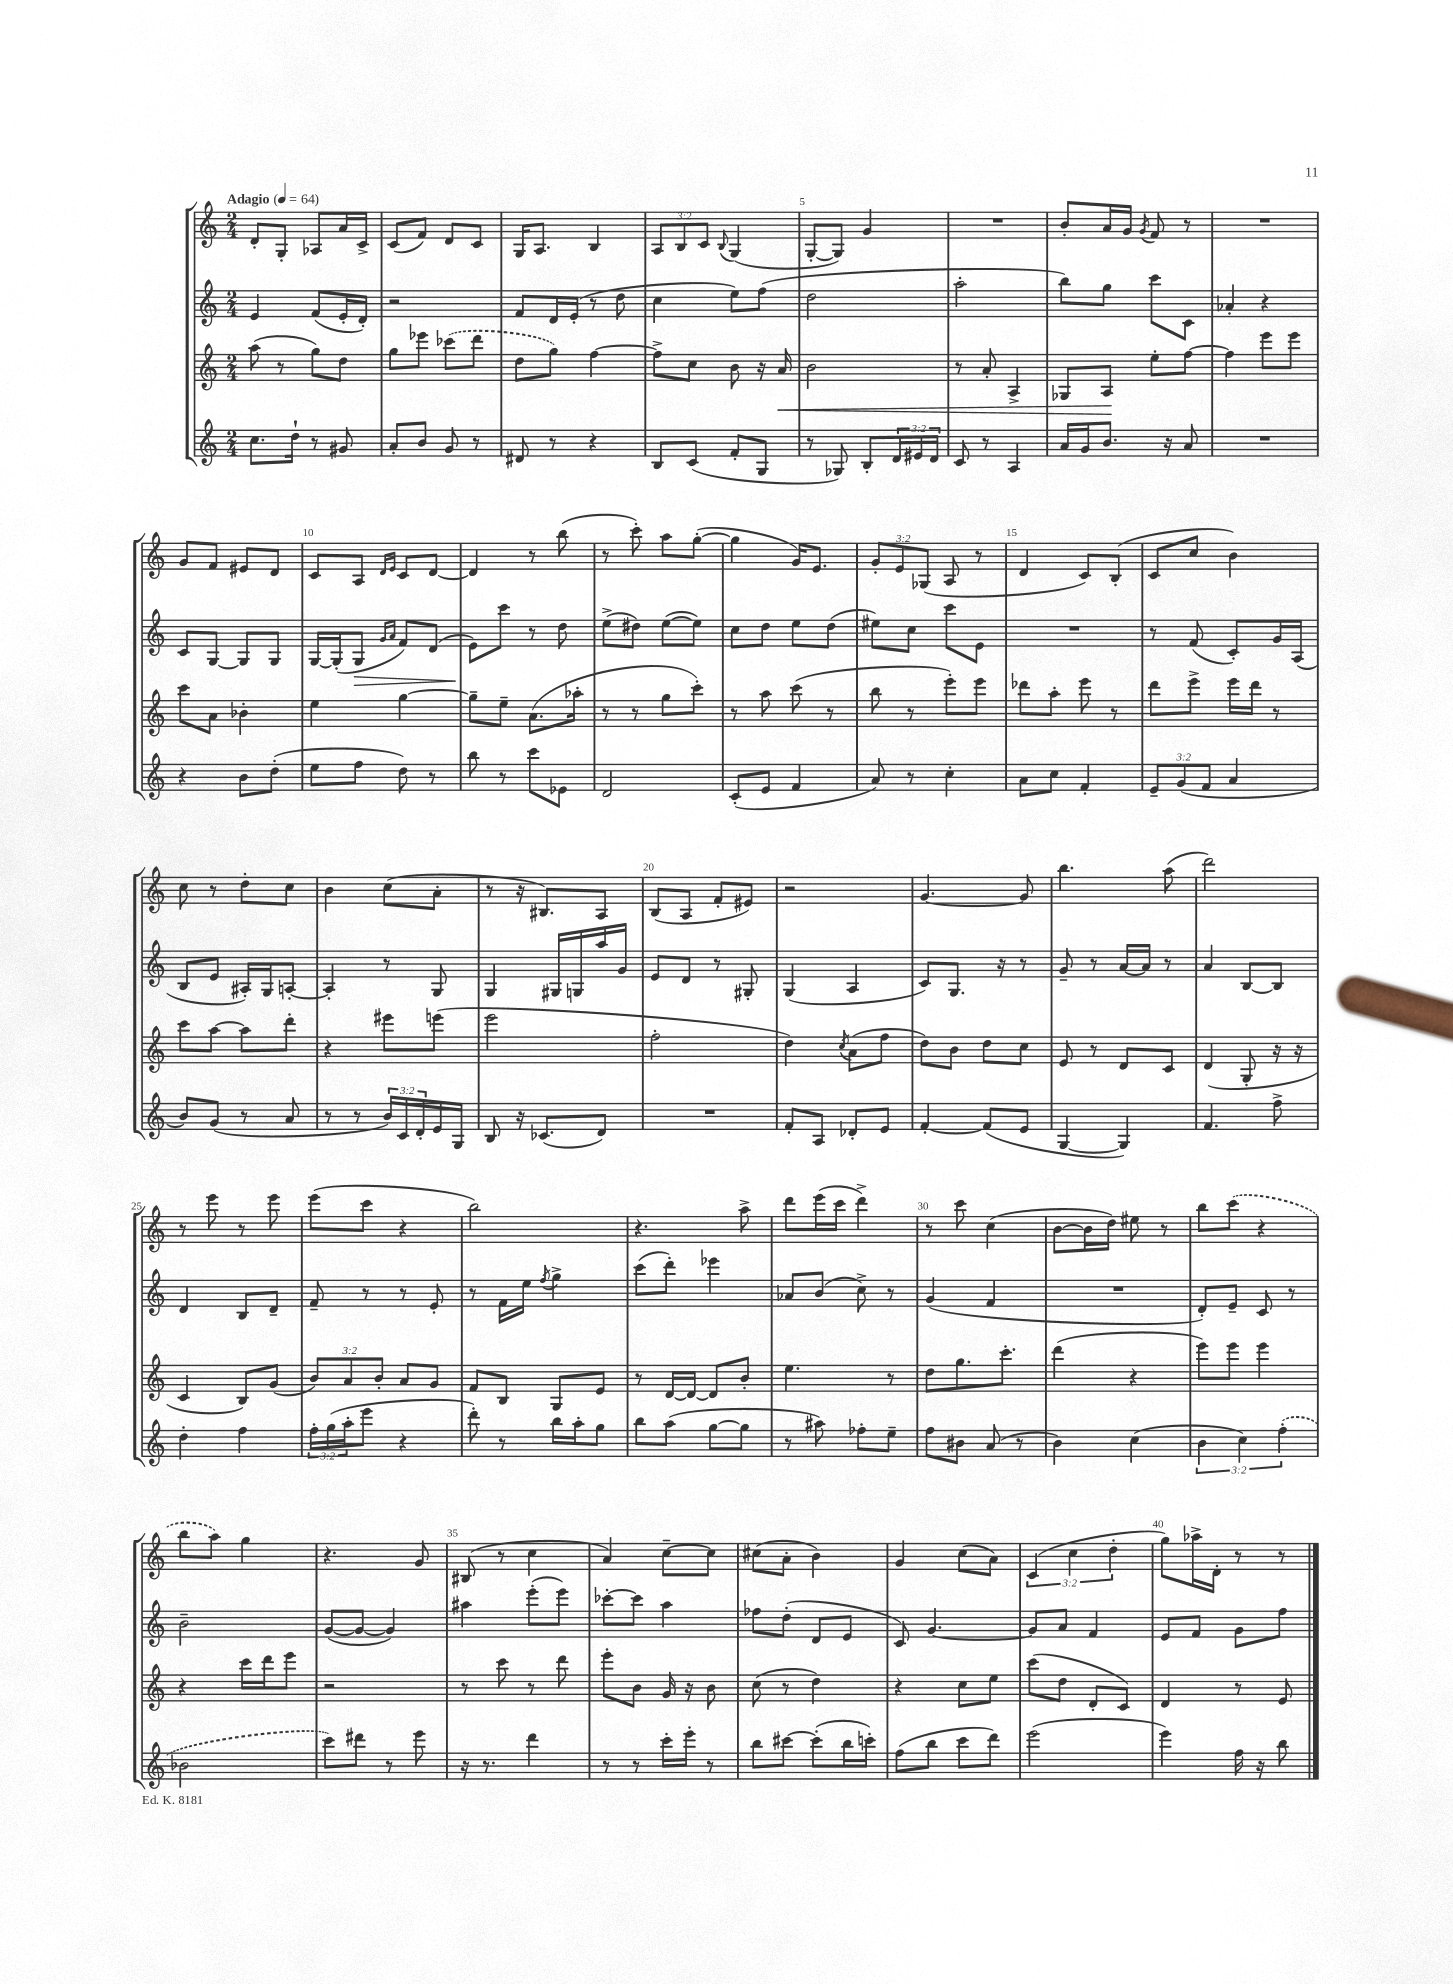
<<
\new StaffGroup <<
\new Staff = "s0" {
    \clef treble \key c \major \numericTimeSignature \time 2/4 \override Staff.TupletNumber.text = #tuplet-number::calc-fraction-text \tempo "Adagio" 4 = 64
    d'8-. g8-. aes8 a'16 c'16-> |
    c'8( f'8) d'8 c'8 |
    g16 a8. b4 |
    \tuplet 3/2 { a8 b8 c'8 } \appoggiatura { b8 } g4( |
    g8~-. g8) g'4 |
    R2 |
    b'8-. a'16 g'16 \acciaccatura { g'8 } f'8 r8 |
    R2 |
    g'8 f'8 eis'8 d'8 |
    c'8 a8 \grace { d'16 e'16 } c'8 d'8~ |
    d'4 r8 b''8( |
    r8 c'''8-.) a''8 g''8~-.( |
    g''4 g'16) e'8. |
    \tuplet 3/2 { g'8-. e'8 ges8( } a8 r8 |
    d'4 c'8) b8-.( |
    c'8 c''8 b'4) |
    c''8 r8 d''8-. c''8 |
    b'4 c''8( a'8-. |
    r8 r16 bis8.) a8 |
    b8( a8 f'8-. eis'8) |
    r2 |
    g'4.~ g'8 |
    b''4. a''8( |
    d'''2) |
    r8 e'''8 r8 e'''8 |
    e'''8( c'''8 r4 |
    b''2) |
    r4. a''8-> |
    d'''8 e'''16( c'''16 d'''4->) |
    r8 c'''8 c''4( |
    b'8~ b'16 d''16) eis''8 r8 |
    b''8 \once \slurDashed c'''8( r4 |
    b''8 a''8) g''4 |
    r4. g'8 |
    bis8( r8 c''4 |
    a'4) c''8~-- c''8 |
    cis''8( a'8-. b'4) |
    g'4 c''8( a'8) |
    \tuplet 3/2 { c'4( c''4 d''4-. } |
    g''8) aes''16-> d'16-. r8 r8 \bar "|." |
}
\new Staff = "s1" {
    \clef treble \key c \major \numericTimeSignature \time 2/4
    e'4 f'8( e'16-. d'16-.) |
    r2 |
    f'8 d'16 e'16-.( r8 d''8 |
    c''4 e''8) f''8( |
    d''2 |
    a''2-. |
    b''8) g''8 c'''8 c'8 |
    aes'4-. r4 |
    c'8 g8~ g8 g8 |
    g16~ g16-.( g8\> \grace { g'16 a'16 } f'8) d'8( |
    e'8\!) c'''8 r8 d''8 |
    e''8->( dis''8) e''8~( e''8) |
    c''8 d''8 e''8 d''8( |
    eis''8) c''8 c'''8 e'8 |
    R2 |
    r8 f'8( c'8-.) g'16 a16( |
    b8 e'8 ais16-.) g16 a8~-. |
    a4-. r8 g8 |
    g4 gis16 g16 a''16 g'16 |
    e'8 d'8 r8 gis8-. |
    g4( a4 |
    c'8) g8. r16 r8 |
    g'8-- r8 a'16~ a'16 r8 |
    a'4 b8~ b8 |
    d'4 b8 d'8-- |
    f'8-- r8 r8 e'8-. |
    r8 f'16 e''16 \acciaccatura { f''8 } g''4-> |
    c'''8( d'''8-.) ees'''4 |
    aes'8 b'8( c''8->) r8 |
    g'4( f'4 |
    R2 |
    d'8-.) e'8-- c'8 r8 |
    b'2-- |
    g'8~( g'8~ g'4) |
    ais''4 e'''8-.( e'''8) |
    ces'''8~-. ces'''8 a''4 |
    fes''8 d''8-.( d'8 e'8 |
    c'8) g'4.~ |
    g'8 a'8 f'4 |
    e'8 f'8 g'8 f''8 \bar "|." |
}
\new Staff = "s2" {
    \clef treble \key c \major \numericTimeSignature \time 2/4 \override Staff.TupletNumber.text = #tuplet-number::calc-fraction-text
    a''8( r8 g''8) d''8 |
    g''8 ees'''8 \once \slurDashed ces'''8( d'''8 |
    d''8 g''8) f''4~ |
    f''8-> c''8 b'8 r16 a'16\< |
    b'2 |
    r8 a'8-. a4-> |
    ges8 a8\! e''8-. f''8~ |
    f''4 e'''8 e'''8 |
    c'''8 a'8 bes'4-. |
    e''4 g''4~ |
    g''8-- e''8-- a'8.( aes''16-. |
    r8 r8 g''8 c'''8-.) |
    r8 a''8 c'''8( r8 |
    b''8 r8 e'''8-.) e'''8 |
    des'''8 a''8-. e'''8 r8 |
    d'''8 e'''8-> e'''16 d'''16 r8 |
    c'''8 a''8~ a''8 d'''8-. |
    r4 eis'''8 e'''8( |
    e'''2 |
    f''2-. |
    d''4) \acciaccatura { c''8 } a'8( f''8 |
    d''8) b'8 d''8 c''8 |
    e'8 r8 d'8 c'8 |
    d'4( g8-. r16 r16 |
    c'4 b8) g'8( |
    \tuplet 3/2 { b'8) a'8 b'8-. } a'8 g'8 |
    f'8 b8 g8 e'8 |
    r8 d'16~ d'16~ d'8 b'8-. |
    e''4. r8 |
    d''8 g''8. c'''8.-. |
    d'''4( r4 |
    e'''8) e'''8 e'''4 |
    r4 c'''16 d'''16 e'''8 |
    r2 |
    r8 c'''8 r8 d'''8 |
    e'''8-. b'8 g'16 r16 b'8 |
    c''8( r8 d''4) |
    r4 c''8 e''8 |
    c'''8( d''8 d'8-. c'8) |
    d'4 r8 e'8 \bar "|." |
}
\new Staff = "s3" {
    \clef treble \key c \major \numericTimeSignature \time 2/4 \override Staff.TupletNumber.text = #tuplet-number::calc-fraction-text
    c''8. d''16-! r8 gis'8 |
    a'8-. b'8 g'8 r8 |
    dis'8 r8 r4 |
    b8 c'8( f'8-. g8 |
    r8 ges8) b8-. \tuplet 3/2 { d'16 eis'16 d'16 } |
    c'8 r8 a4 |
    a'16 g'16 b'8. r16 a'8 |
    R2 |
    r4 b'8 d''8-.( |
    e''8 f''8 d''8) r8 |
    b''8 r8 c'''8 ees'8 |
    d'2 |
    c'8-.( e'8 f'4 |
    a'8) r8 c''4-. |
    a'8 c''8 f'4-. |
    \tuplet 3/2 { e'8-- g'8( f'8 } a'4 |
    b'8) g'8( r8 a'8 |
    r8 r8 \tuplet 3/2 { b'16) c'16 d'16-. } e'16 g16 |
    b8 r16 ces'8.( d'8) |
    R2 |
    f'8-. a8 des'8-. e'8 |
    f'4~-. f'8( e'8 |
    g4~ g4) |
    f'4. f''8-> |
    d''4-. f''4 |
    \tuplet 3/2 { f''16-. g''16( a''16-. } e'''8 r4 |
    d'''8-.) r8 b''16 a''16-. g''8 |
    b''8 a''8( g''8~ g''8 |
    r8 ais''8) fes''8-. e''8-- |
    f''8 bis'8 a'8( r8 |
    b'4) c''4( |
    \tuplet 3/2 { b'4 c''4) \once \slurDashed f''4-.( } |
    bes'2 |
    c'''8) dis'''8 r8 e'''8 |
    r16 r8. d'''4 |
    r8 r8 c'''16-. e'''16-. r8 |
    b''8 cis'''8~ cis'''8-.( b''16 c'''16-.) |
    f''8( b''8 c'''8 d'''8) |
    e'''2( |
    e'''4) f''16 r16 b''8 \bar "|." |
}
>>
>>
\layout { \context { \Score \override BarNumber.break-visibility = ##(#f #t #t) barNumberVisibility = #(every-nth-bar-number-visible 5) } }
